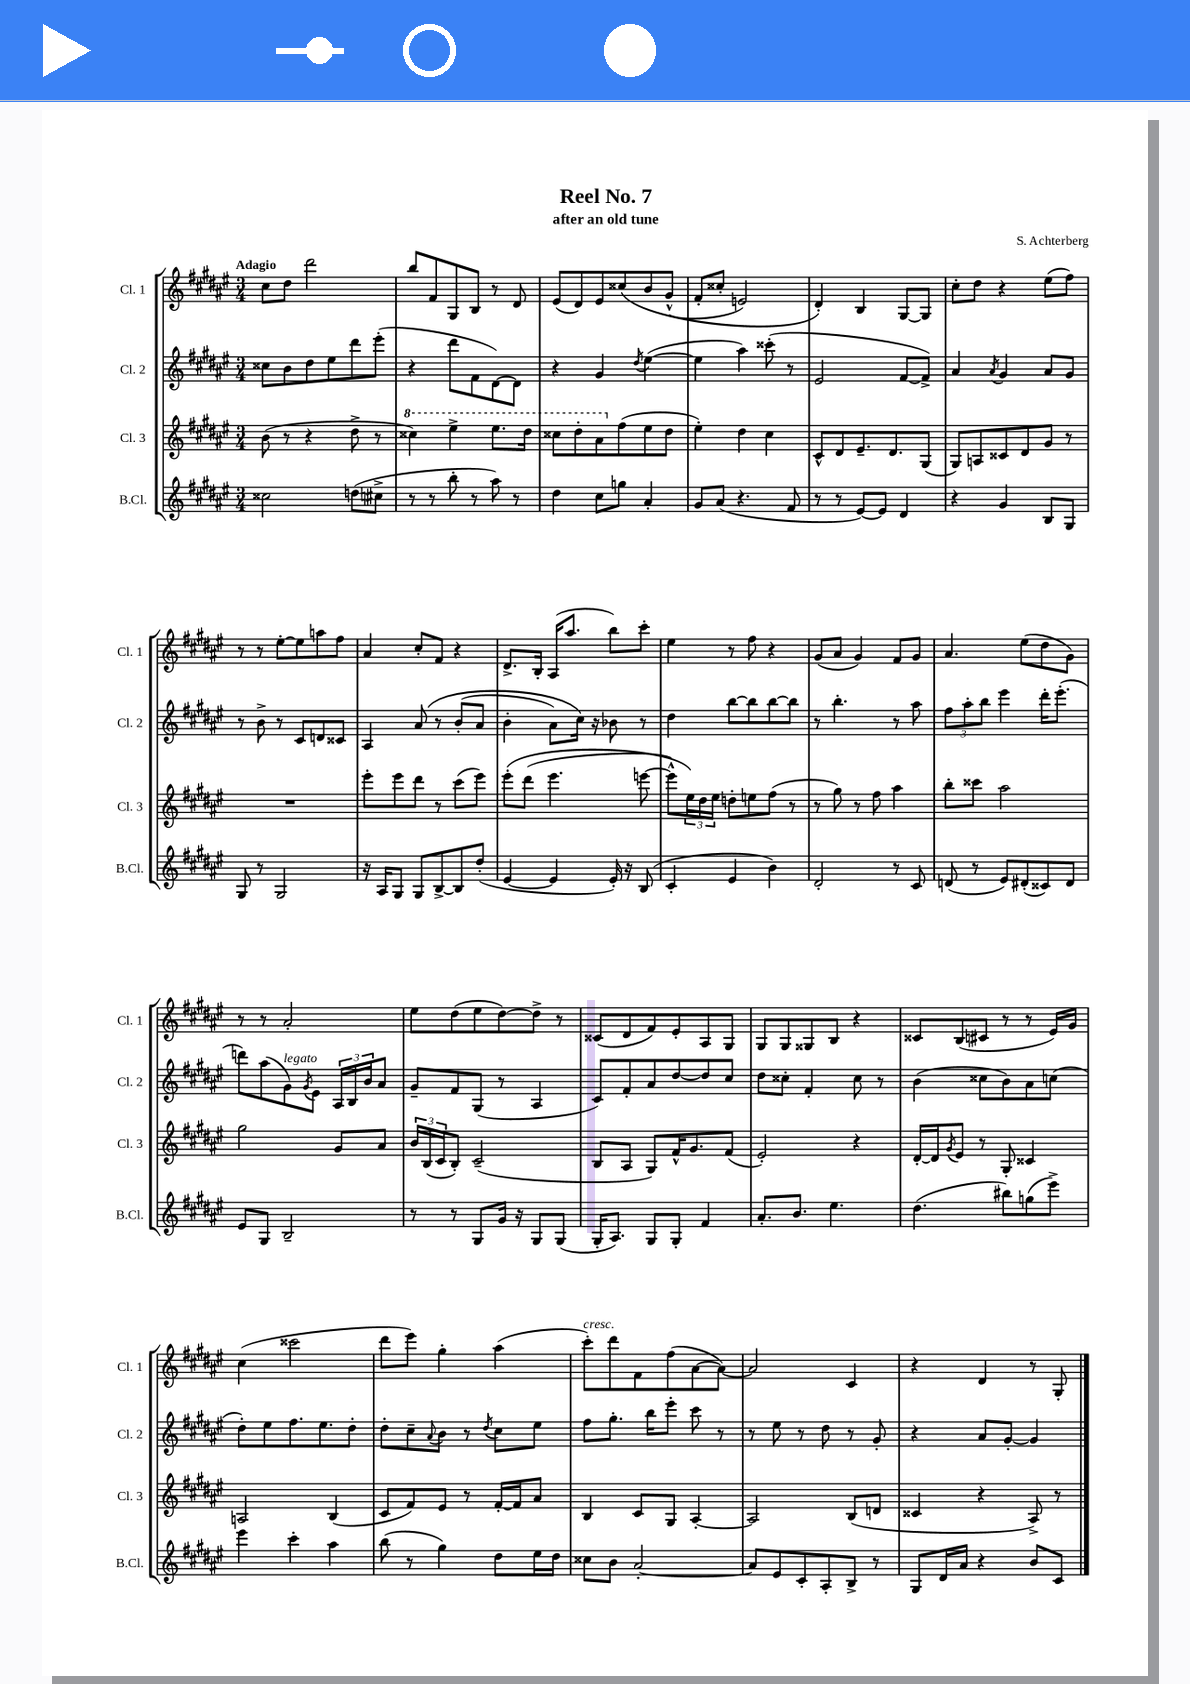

**kern	**kern	**kern	**kern
*part4	*part3	*part2	*part1
*staff4	*staff3	*staff2	*staff1
*I"B.Cl.	*I"Cl. 3	*I"Cl. 2	*I"Cl. 1
*I'B.Cl.	*I'Cl. 3	*I'Cl. 2	*I'Cl. 1
*clefG2	*clefG2	*clefG2	*clefG2
*k[f#c#g#d#a#e#]	*k[f#c#g#d#a#e#]	*k[f#c#g#d#a#e#]	*k[f#c#g#d#a#e#]
*M3/4	*M3/4	*M3/4	*M3/4
=1	=1	=1	=1
!	!	!	!LO:TX:a:B:t=Adagio
2cc##X\	(8b\	8cc##X\L	8cc#\L
.	8r	8b\	8dd#\J
.	4r	8dd#\	2ddd#\
.	.	8ee#\	.
(8ddn\L	8dd#^\	8ddd#\	.
8cc#X^\J	8r	(8eee#'\J	.
=2	=2	=2	=2
*	*8va	*	*
8r	4ccc##X\)	4r	8bb/L
8r	.	.	8f#/
8bb'\	4eee#^\	8ddd#\L	8G#/
8r	.	8f#\	8B/J
8aa#\)	8.eee#\L	[8d#\)	8r
8r	.	8d#\J]	8d#/
.	16ddd#\Jk	.	.
=3	=3	=3	=3
4dd#\	8ccc##X\L	4r	(8e#/L
.	8ddd#'\	.	8d#/)
8cc#\L	8aa#\	4g#/	8e#/
*	*X8va	*	*
8ggn\J	(8ff#\	.	(8cc##X/
.	.	8qdd#/	.
4a#'/	8ee#\	([4ee#\	8b/
.	8dd#\J	.	(8g#^^/J
=4	=4	=4	=4
8g#/L	4ee#'\)	4ee#\]	8f#'/L
(8a#/J	.	.	8cc##X'/J
4.r	4dd#\	4aa#\)	2en/)
.	4cc#\	(8ccc##X'\	.
8f#/	.	8r	.
=5	=5	=5	=5
8r	8c#^^/L	2e#/	4d#'/)
8r	8d#/	.	.
[8e#/L)	8.e#~/	.	4B/
8e#/J]	.	.	.
.	8.d#/	.	.
4d#/	.	[8f#/L	[8G#/L
.	(8G#/J	8f#^/J])	8G#/J]
=6	=6	=6	=6
4r	8G#/L)	4a#/	8cc#'\L
.	8An/	.	8dd#\J
.	.	8qa#/	.
4g#/	8c##X/	4g#/	4r
.	8d#/	.	.
8B/L	8g#/J	8a#/L	(8ee#\L
8G#/J	8r	8g#/J	8ff#\J)
!!LO:LB:g=z
=7	=7	=7	=7
8G#/	2.r	8r	8r
8r	.	8b^\	8r
2G#/	.	8r	[8ee#'\L
.	.	8c#/L	8ee#\]
.	.	8dn/	8aan\
.	.	8c##X/J	8ff#\J
=8	=8	=8	=8
16r	8eee#'\L	4A#/	4a#/
16A#/KL	.	.	.
8G#/J	8eee#\	.	.
8G#/L	8ddd#\J	(8a#/	8cc#'/L
[8B^/	8r	8r	8f#/J
8B/]	(8ccc#\L	(8b'/L	4r
(8dd#'/J	8eee#\J)	8a#/J	.
=9	=9	=9	=9
[4e#/	(8eee#'\L	4b'\	8.d#^/L
.	(8ddd#\J	.	.
.	.	.	16B'/Jk
4e#/]	4.eee#\	8a#\L)	(16A#/KL
.	.	.	8.aa#/J
.	.	16cc#\Jk)	.
.	.	16r	.
16e#'/)	.	8b-X\	8bb\L)
16r	.	.	.
(8B/	[8eeen\	8r	8ccc#'\J
=10	=10	=10	=10
4c#'/	8eee^^\L])	4dd#\	4ee#\
.	24ee#\L)	.	.
.	24dd#\	.	.
.	24ee#\JJ	.	.
4e#/	8ddn'\L	[8bb\L	8r
.	8een\	8bb\]	8ff#\
4b\)	(8ff#\J	[8bb\	4r
.	8r	8bb\J]	.
=11	=11	=11	=11
2d#'/	8r	8r	(8g#/L
.	8gg#\)	4.bb'\	8a#/J
.	8r	.	4g#/)
.	8ff#\	.	.
8r	4aa#\	8r	8f#/L
8c#/	.	8aa#\	8g#/J
=12	=12	=12	=12
(8dn/	8bb'\L	12ff#\L	4.a#/
.	.	12aa#'\	.
8r	8ccc##X\J	.	.
.	.	12bb\J	.
8e#/L)	2aa#\	4eee#\	.
(8d#X'/	.	.	(8ee#\L
8c##X/)	.	16ddd#'\KL	8dd#\
.	.	(8.eee#'\J	.
8d#/J	.	.	8g#\J)
!!LO:LB:g=z
=13	=13	=13	=13
8e#/L	2gg#\	8dddn\L)	8r
8G#/J	.	(8aa#\	8r
!	!	!LO:TX:a:i:t=legato	!
2B~/	.	8g#\)	2a#'/
.	.	8qg#/	.
.	.	8e#\J	.
.	8g#/L	24A#/LL	.
.	.	24B/	.
.	.	24b/J	.
.	8a#/J	8a#/J	.
=14	=14	=14	=14
8r	24b/LL	8g#~/L	8ee#\L
.	(24B/	.	.
.	24c#/J	.	.
8r	8B'/J)	8f#/	(8dd#\
8G#/L	(2c#~/	(8G#/J	8ee#\
16g#/Jk	.	8r	[8dd#\)
16r	.	.	.
8G#/L	.	4A#/	8dd#^\J]
(8G#/J	.	.	8r
=15	=15	=15	=15
16G#'/KL	8B/L	8c#/L)	(8c##X/L
8.A#/J)	.	.	.
.	8A#/J	8f#'/	8d#/
8G#/L	8G#/L)	8a#/	8f#/)
8G#'/J	16f#^^/K	[8dd#/	8e#'/
.	8.g#/	.	.
4f#/	.	8dd#/]	8A#/
.	(8f#/J	8cc#/J	8G#/J
=16	=16	=16	=16
8.a#'/L	2e#'/)	8dd#\L	8G#/L
.	.	8cc##X'\J	8G#/
8.b/J	.	.	.
.	.	4f#'/	8G##X/
4.ee#\	.	.	8B/J
.	4r	8cc##\	4r
.	.	8r	.
=17	=17	=17	=17
(4.dd#\	[16d#'/LL	(4b\	8c##X/L
.	16d#/J]	.	.
.	8qg#/	.	.
.	8e#/J	.	(8B/
.	8r	8cc##X\L	8c#X/J
8bb#X\L)	8G#'/	8b\)	8r
(8ggn\	4c##X/	8a#\	8r
8eee#^\J)	.	(8ccn\J	16e#/LL)
.	.	.	16g#/JJ
!!LO:LB:g=z
=18	=18	=18	=18
4eee#\	2An/	8dd#'\L)	(4cc#\
.	.	8ee#\	.
4ccc#'\	.	8.ff#\	2ccc##X\
.	.	8.ee#\	.
4aa#\	(4B/	.	.
.	.	8dd#'\J	.
=19	=19	=19	=19
(8bb\	8c#/L	8dd#'\L	8ddd#\L
8r	8f#/)	8cc#~\	8eee#\J)
.	.	8qqa#/	.
4gg#\)	8e#/J	8b\J	4gg#'\
.	8r	8r	.
.	.	8qdd#/	.
8dd#\L	[16f#'/LL	8cc#\L	(4aa#\
.	16f#/J]	.	.
16ee#\L	8a#/J	8ee#\J	.
16dd#\JJ	.	.	.
=20	=20	=20	=20
!	!	!	!LO:TX:a:i:t=cresc.
8cc##X\L	4B/	8ff#\L	8ccc#'\L)
8b\J	.	8.gg#'\J	8ddd#\
[2a#'/	8c#/L	.	8f#\
.	.	16bb\KL	.
.	8G#/J	8eee#'\J	(8ff#\
.	[4A#'/	8ccc#\	[8a#\
.	.	8r	8a#\J_)
=21	=21	=21	=21
8a#/L]	2A#/]	8r	2a#/]
8e#/	.	8ee#\	.
8c#'/	.	8r	.
8A#'/	.	8dd#\	.
8B^/J	(8B/L	8r	4c#/
8r	8dn/J	8g#'/	.
=22	=22	=22	=22
8G#/L	4c##X/	4r	4r
16d#/L	.	.	.
16a#/JJ	.	.	.
4r	4r	8a#/L	4d#/
.	.	[8g#'/J	.
8b/L	8A#^/)	4g#/]	8r
8c#/J	8r	.	8G#'/
==	==	==	==
*-	*-	*-	*-
